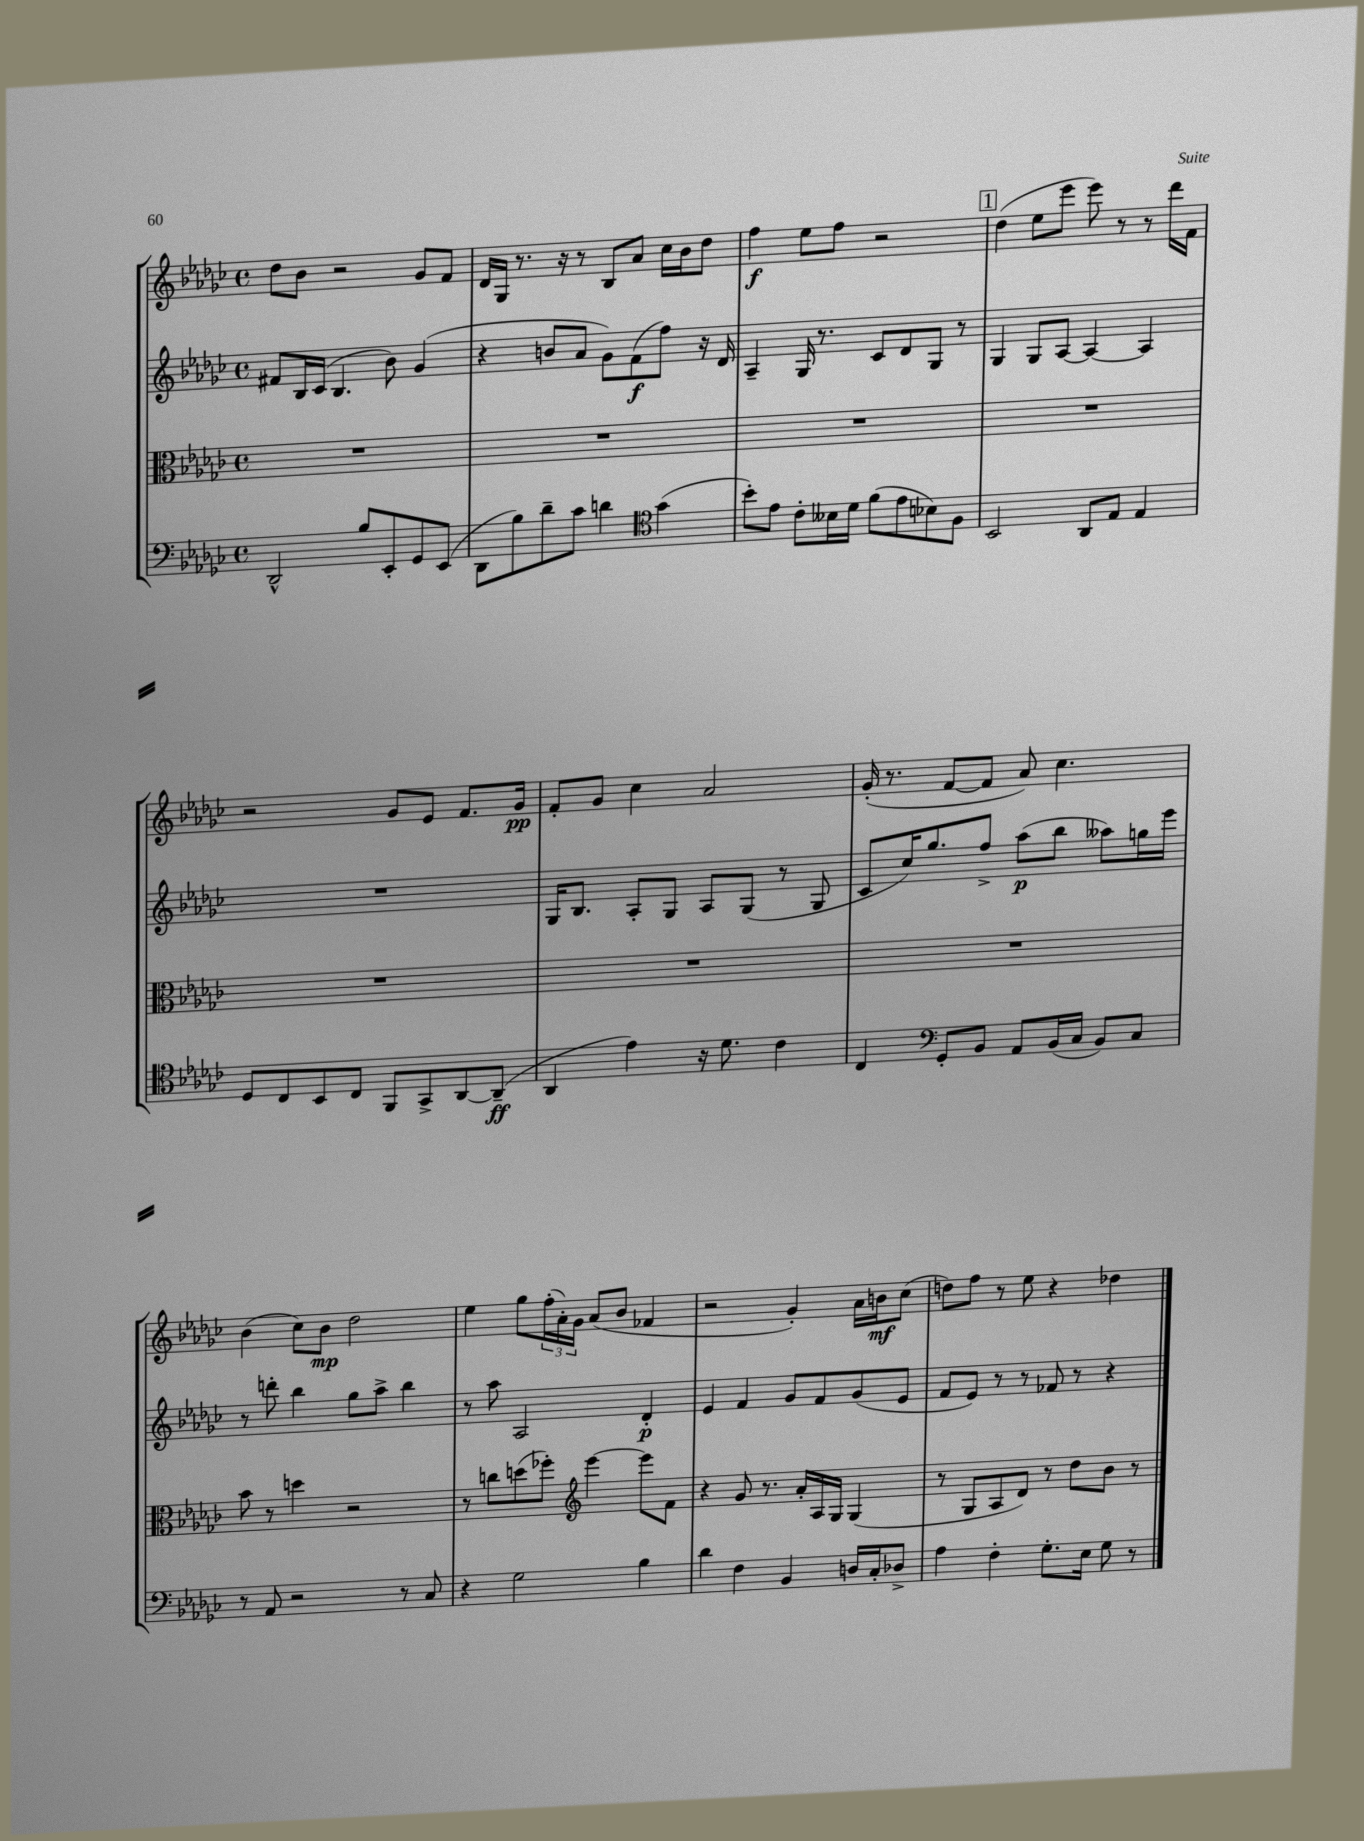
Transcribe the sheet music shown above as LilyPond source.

<<
\new StaffGroup <<
\new Staff = "s0" {
    \clef treble \key ges \major \defaultTimeSignature \time 4/4
    des''8 bes'8 r2 ges'8 f'8 |
    des'16 ges16 r8. r16 r8 bes8 aes'8 ces''16 bes'16 des''8 |
    f''4\f ees''8 f''8 r2 |
    \mark \markup { \box "1" } des''4( ees''8 ees'''8 ees'''8) r8 r8 des'''16 f'16 |
    r2 ges'8 ees'8 f'8. ges'16\pp |
    f'8-. ges'8 ces''4 aes'2 |
    ges'16-.( r8. f'8~ f'8 aes'8) ces''4. |
    bes'4( ces''8) bes'8\mp des''2 |
    ees''4 ges''8 \tuplet 3/2 { f''16-.( aes'16-.) ges'16 } aes'8( bes'8 fes'4 |
    r2 ges'4-.) aes'16 b'16\mf ces''8( |
    d''8) f''8 r8 ees''8 r4 des''4 \bar "|." |
}
\new Staff = "s1" {
    \clef treble \key ges \major \defaultTimeSignature \time 4/4
    fis'8 bes16 ces'16( bes4. bes'8) ges'4( |
    r4 b'8 aes'8 ges'8) f'8\f( f''8) r16 des'16 |
    aes4-- ges16 r8. ces'8 des'8 ges8 r8 |
    \mark \markup { \box "1" } ges4 ges8 aes8~ aes4~ aes4 |
    R1 |
    ges16 bes8. aes8-. ges8 aes8 ges8( r8 ges8 |
    ces'8 ces''16) ges''8. f''8-> aes''8\p( bes''8 aeses''8) g''16 ees'''16 |
    r8 d'''8-. bes''4 ges''8 aes''8-> bes''4 |
    r8 aes''8 aes2 des'4-.\p |
    ees'4 f'4 ges'8 f'8 ges'8( ees'8 |
    f'8 ees'8) r8 r8 fes'8 r8 r4 \bar "|." |
}
\new Staff = "s2" {
    \clef alto \key ges \major \defaultTimeSignature \time 4/4
    R1 |
    R1 |
    R1 |
    \mark \markup { \box "1" } R1 |
    R1 |
    R1 |
    R1 |
    bes'8 r8 d''4 r2 |
    r8 c''8 d''8( fes''8-.) \clef treble ees'''4~ ees'''8 f'8 |
    r4 ges'8 r8. aes'16-. aes16 ges16 ges4( |
    r8 ges8 aes8 des'8) r8 des''8 bes'8 r8 \bar "|." |
}
\new Staff = "s3" {
    \clef bass \key ges \major \defaultTimeSignature \time 4/4
    des,2-^ bes8 ees,8-. ges,8 ees,8( |
    des,8 bes8) des'8-- ces'8 d'4 \clef tenor ges'4( |
    bes'8-.) ees'8 ces'8-. beses16 des'16 f'8( ees'8 bes8) f8 |
    \mark \markup { \box "1" } bes,2 aes,8 ees8 ees4 |
    des8 ces8 bes,8 ces8 f,8 ges,8-> aes,8~ aes,8--\ff( |
    aes,4 ees'4) r16 des'8. ces'4 |
    ces4 \clef bass ges,8-. bes,8 aes,8 bes,16( ces16 bes,8) ces8 |
    r8 aes,8 r2 r8 ces8 |
    r4 ges2 bes4 |
    des'4 f4 bes,4 d16 ces16-. des8-> |
    aes4 f4-. ges8.-. ees16 ges8 r8 \bar "|." |
}
>>
>>
\layout { \context { \Score \remove "Bar_number_engraver" } }
